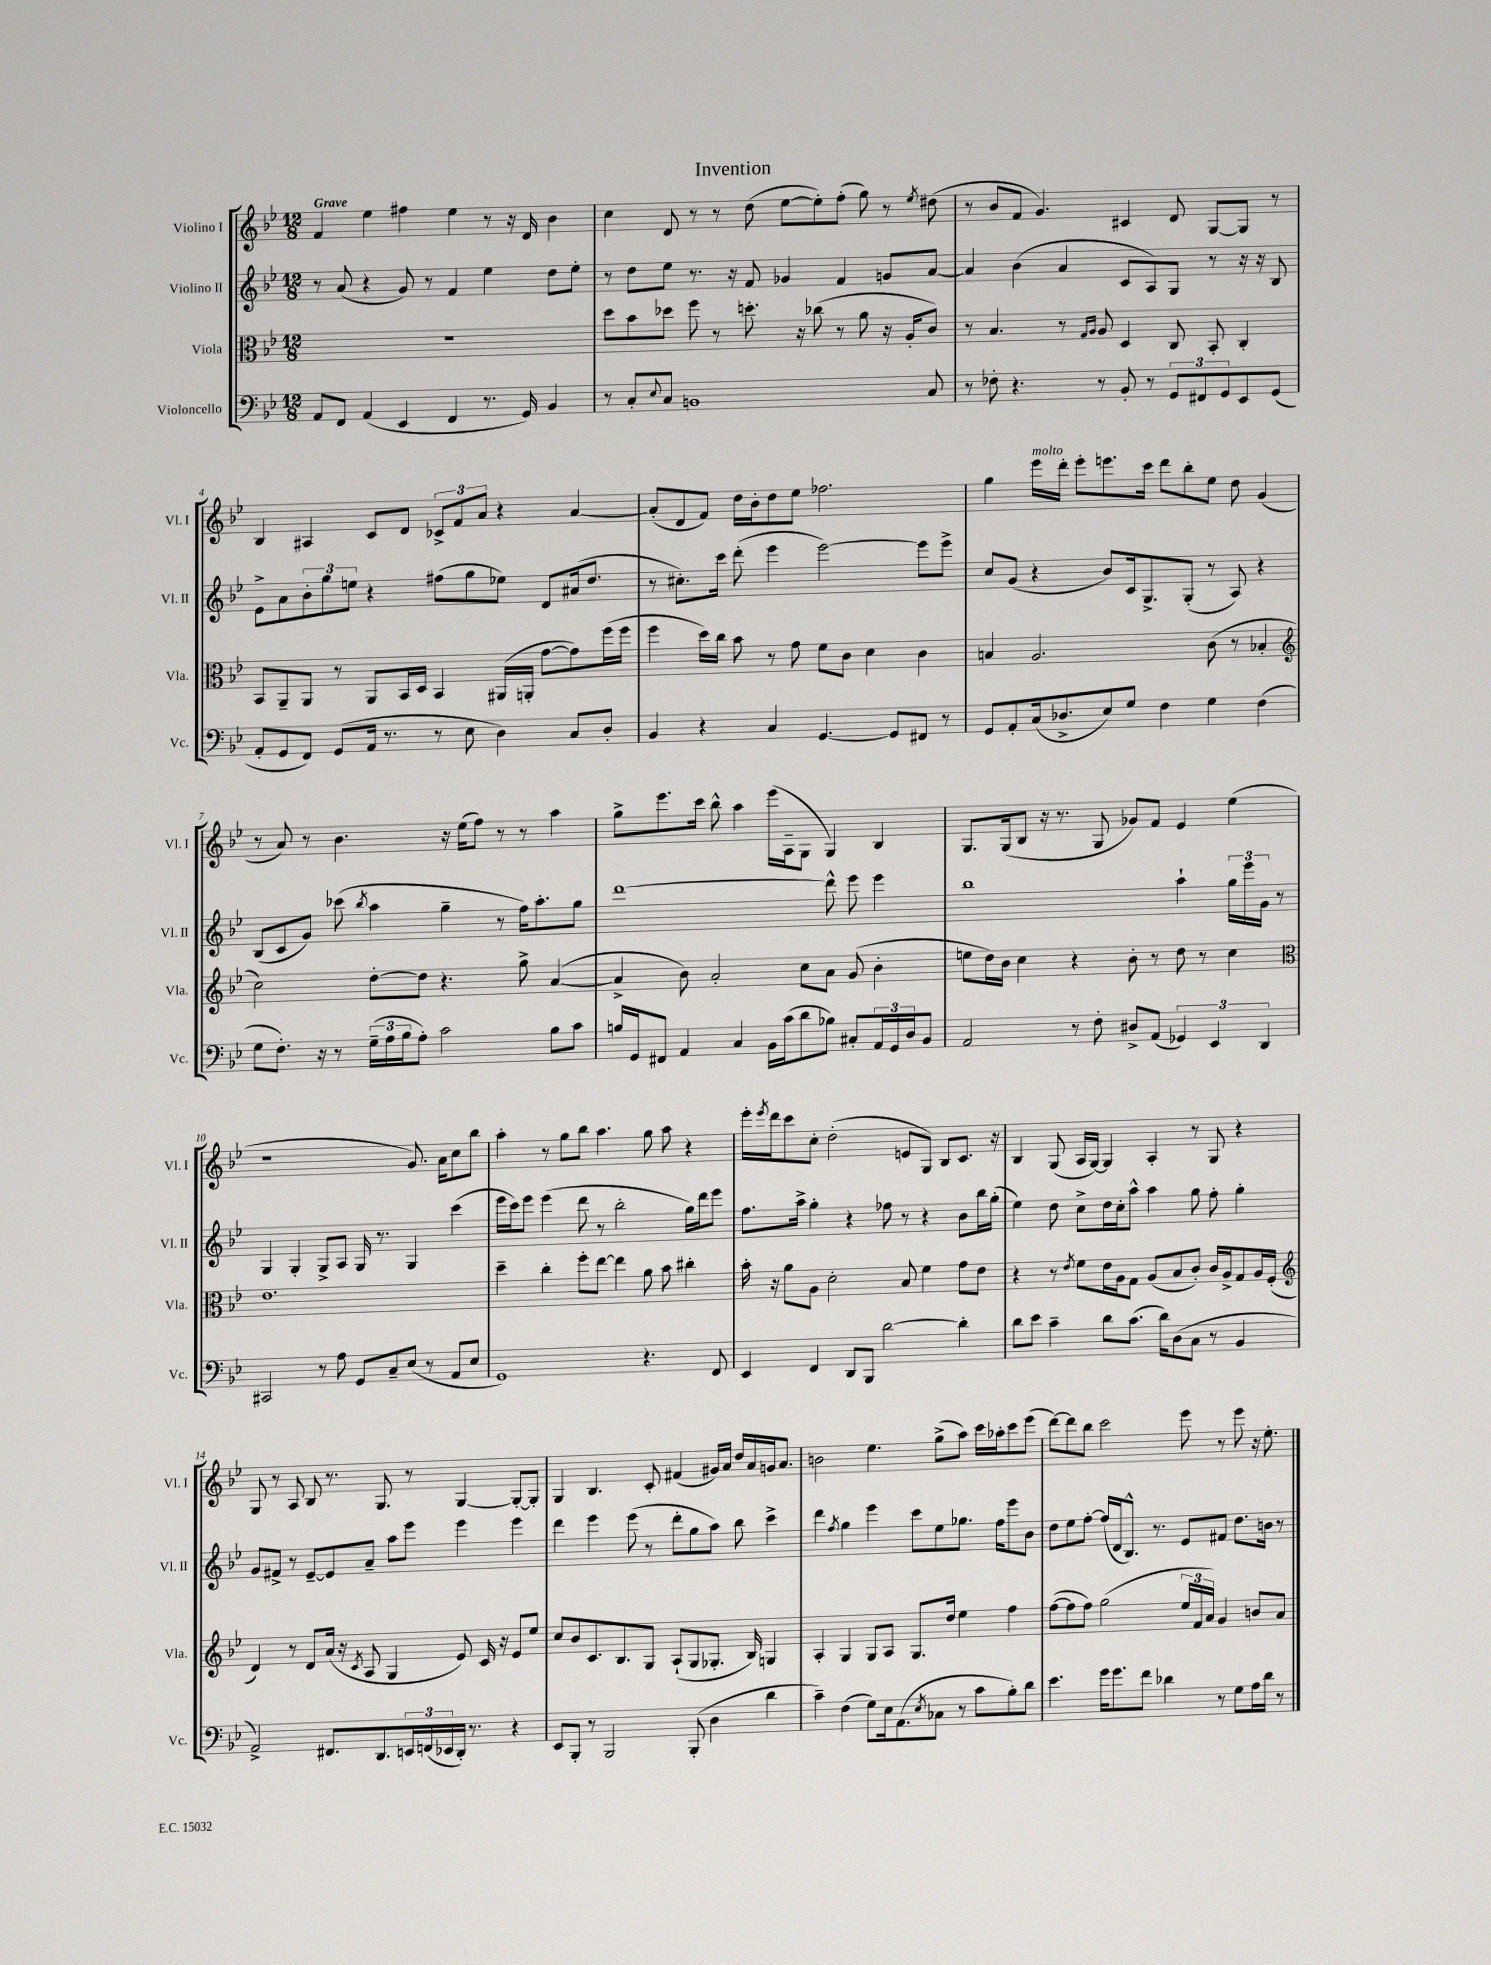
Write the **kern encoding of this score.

**kern	**kern	**kern	**kern
*staff4	*staff3	*staff2	*staff1
*clefF4	*clefC3	*clefG2	*clefG2
*k[b-e-]	*k[b-e-]	*k[b-e-]	*k[b-e-]
*M12/8	*M12/8	*M12/8	*M12/8
8AA	1.r	8r	4f
8FF	.	(8a	.
(4AA	.	4r	4ee-
4EE-	.	8g)	4ff#
.	.	8r	.
4FF	.	4f	4ee-
8.r	.	4ee-	8r
.	.	.	16r
16GG)	.	.	16d
4BB-	.	8dd	4b-
.	.	8ee-'	.
=	=	=	=
8r	8dd	8r	4cc
8C'	8b-	8dd	.
8qqE-	.	.	.
8C	8dd-	8ee-	8d
1BB	8ff	8.r	8r
.	8r	.	8r
.	.	16r	.
.	8.dd'	8f	(8dd
.	.	4g-	[8ee-
.	16r	.	.
.	(8cc-	.	8ee-'])
.	8r	4f	(8ff'
.	8a	.	8gg)
.	16r	8g	8r
.	16A'	.	.
.	.	.	8qee-
8C	8c)	[8a	(8dd#
=	=	=	=
8r	8r	4a]	8r
8F-'	4.B-	.	8b-
4.r	.	(4b-	8f
.	.	.	4.g)
.	8r	4a	.
.	16qqG	.	.
.	16qqA	.	.
8r	8A	.	.
8BB-'	4D	8c	4c#
8r	.	8A)	.
12GG	8C	8G	8d
12FF#	.	.	.
.	8BB-'	8r	[8G
12GG	.	.	.
8EE-	4C'	16r	8G]
.	.	16r	.
(8GG	.	8B-	8r
=	=	=	=
8AA'	8BB-	8e-^	4B-
8GG	8AA~	8a	.
8FF)	8AA	12b-'	4A#
.	.	12gg	.
(8GG	8r	.	.
.	.	12ee	.
16AA	8AA	4r	8c
8.r	.	.	.
.	16BB-	.	8d
.	16D	.	.
8r	4BB-	(8ff#	12c-^
.	.	.	12f
8E-	.	8gg	.
.	.	.	12a
4D)	(16AA#	8ee-)	4r
.	16AA'	.	.
.	[8g	8d	.
8C	8g])	(16a#	[4a
.	.	8.dd	.
8D'	(16ff	.	.
.	16ff	.	.
=	=	=	=
4BB-	4ff	8r	(8a']
.	.	8.cc#')	8d
4r	16dd)	.	8f)
.	16cc	16ccc	.
.	8b-	(8ddd'	16dd
.	.	.	16b-'
4C	8r	4eee-	8dd
.	8g	.	8ee-
[4.GG	8f	[2eee-)	2.ff-
.	8c	.	.
.	4d	.	.
8GG]	.	.	.
8FF#	4c	8eee-]	.
8r	.	8eee-^	.
=	=	=	=
8GG	4B	8cc	4gg
8AA'	.	(8g	.
(16C	2.A	4r	16eee-
8.D-^	.	.	16ddd'
.	.	.	8eee-'
8E-)	.	8b-)	8.eee
8G	.	16c	.
.	.	8.G^	16ccc
4F	.	.	8ddd
.	.	(8G'	8bb-'
4G	(8c	8r	8ee-
.	8r	8A)	8dd
(4F	4B-'	4r	(4g
=	=	=	=
*	*clefG2	*	*
8G	2cc)	(8B-	8r
8.F')	.	8c	8a)
.	.	8g)	8r
16r	.	.	.
8r	.	(8ccc-	4.b-
.	.	8qbb-	.
(24G~	[8dd'	4aa	.
24A	.	.	.
24B-	.	.	.
8A')	8dd]	.	.
2c	4.r	4gg~	16r
.	.	.	(16ee-
.	.	.	8ff)
.	.	8r	8r
.	8gg^	16ff)	8r
.	.	8.aa'	.
8B-	([4a	.	4aa
8c	.	8gg	.
=	=	=	=
16B	4a^]	[1ddd	8gg^
16GG	.	.	.
8FF#	.	.	8.eee-
4AA	8b-)	.	.
.	.	.	16ccc
.	2a'	.	8bb-^^
4C	.	.	4aa
16BB-	.	.	(16eee-
(16c	.	.	16A~
8d	8cc	.	8G
8B-)	8a	8ddd^^]	4G)
8C#'	(8g	8eee-	.
24AA	4b-'	4eee-	4B-
24GG	.	.	.
24D	.	.	.
8BB-	.	.	.
=	=	=	=
2AA	8ee	1bb-	8.G
.	16dd)	.	.
.	16b-	.	(16G
.	4cc	.	8B-
.	.	.	16r
.	.	.	8.r
8r	4r	.	.
8F'	.	.	8G
8D#^	8b-'	.	8g-)
(8AA	8r	.	8f
6GG-)	8dd	4aa`	4e-
.	8r	.	.
6EE-	.	.	.
.	4cc	24gg	(4ee-
.	.	24eee-	.
6DD	.	24g	.
.	.	8r	.
=	=	=	=
*	*clefC3	*	*
2CC#	1.e-	4G	1r
.	.	4G'	.
8r	.	8G^	.
8A	.	8A	.
8GG	.	16G	.
.	.	8.r	.
8C~	.	.	.
(8E-	.	4G	8.g)
8r	.	.	.
.	.	.	16a
8AA	.	(4ccc	8cc
8E-	.	.	8bb-
=	=	=	=
1GG)	4dd~	16eee-	4aa'
.	.	16ccc)	.
.	.	8eee-	.
.	4cc'	(4eee-	8r
.	.	.	8gg
.	8ff'	8ddd	8bb-
.	[8ee-	8r	4.aa
.	4ee-]	2bb-'	.
4.r	8a	.	8gg
.	8b-	.	8aa
.	4cc#'	16gg)	4r
.	.	16ddd	.
8FF	.	8eee-	.
=	=	=	=
4EE-	16b-'	8.ff	16eee-'
.	.	.	8qeee-
.	16r	.	16ddd
.	8a	.	8ccc
.	.	16aa^	.
4FF	8A	4gg'	8cc'
.	2d'	.	(2dd'
8DD	.	4r	.
8BBB-	.	.	.
[2d	.	8ff-	.
.	8B-	8r	8e
.	4f	4r	8G)
.	.	.	8B-
4d']	8g	8b-	8.c
.	8e-	16bb-	.
.	.	(16gg'	16r
=	=	=	=
8d	4r	4ee-)	4B-
8e-	.	.	.
4c~	8r	8dd	(8G
.	8qe-	.	.
.	8f	8cc^	16A
.	.	.	[16G)
8d	16e-	16dd	4G]
.	16A	16cc'	.
(8.c	8G	8aa^^	.
.	(8A	4aa	4A'
16d)	.	.	.
(8D	8B-	.	.
8C	8c')	8gg	8r
8r	16c	8ff'	8G
.	16A^	.	.
4BB-	8G	4gg'	4r
.	16A	.	.
.	(16F'	.	.
=	=	=	=
*	*clefG2	*	*
2AA^)	4d)	8g	8G
.	.	8f#^	8r
.	8r	8r	8A
.	8d	[8e-~	8B-
8.FF#	(16a	8e-]	8.r
.	16r	.	.
.	8qc	.	.
.	8A	8a~	.
8.DD	.	.	8.G
.	4G	8aa	.
24EE	.	8eee-	8r
(24FF	.	.	.
24EE-	.	.	.
16DD')	8e-)	4eee-	[4G
8.r	.	.	.
.	16c	.	.
.	16r	.	.
4r	8e-	4eee-	8G'_
.	8ee-	.	8G']
=	=	=	=
8EE-	8cc	4ddd	4G
8BBB-'	8b-	.	.
8r	8.c	4eee-	4.B-
2BBB-	.	.	.
.	8.B-	.	.
.	.	(8eee-	.
.	8G	8r	8c'
.	(8A`	8ddd'	(4f#
(8BBB-'	8G	8gg	.
4D	8.G-'	8aa)	16g#)
.	.	.	16a
.	.	8bb-	16dd
.	16B-)	.	16a
4d	4G	4ccc^	16g
.	.	.	8.a
=	=	=	=
4c~)	4A'	4ddd	2b
.	.	8qff	.
(4F	4G	4gg	.
8G)	8G	4eee-	4.ee-
16E-	8A	.	.
(8.AA	.	.	.
.	8.G	8ccc	.
8qE-	.	.	.
8C-	.	8ee-	(8gg^
.	16dd	.	.
8r	4ee-	8.gg-	8aa)
8c	.	.	16ccc
.	.	16ff	16aa-'
8B-')	4ff	8eee-	8ccc
8d	.	8b-	(8eee-
=	=	=	=
4.e-	([8ff	8dd	[8ddd)
.	8ff]	8ee-	8ddd]
.	8ff)	[8ff'	8bb-
16g	(2gg	(16ff]	2ccc
8.g	.	16d	.
.	.	8.B-^^)	.
8f	.	.	.
.	.	8.r	.
4d-	.	.	.
.	24ee-	8e-	8eee-
.	24f	.	.
.	24a)	.	.
8r	4g	8f#	8r
8G	.	8.dd	8eee-
16A	8b	.	16r
16d-	.	16b	8.ee-'
8r	8a	8r	.
==	==	==	==
*-	*-	*-	*-
